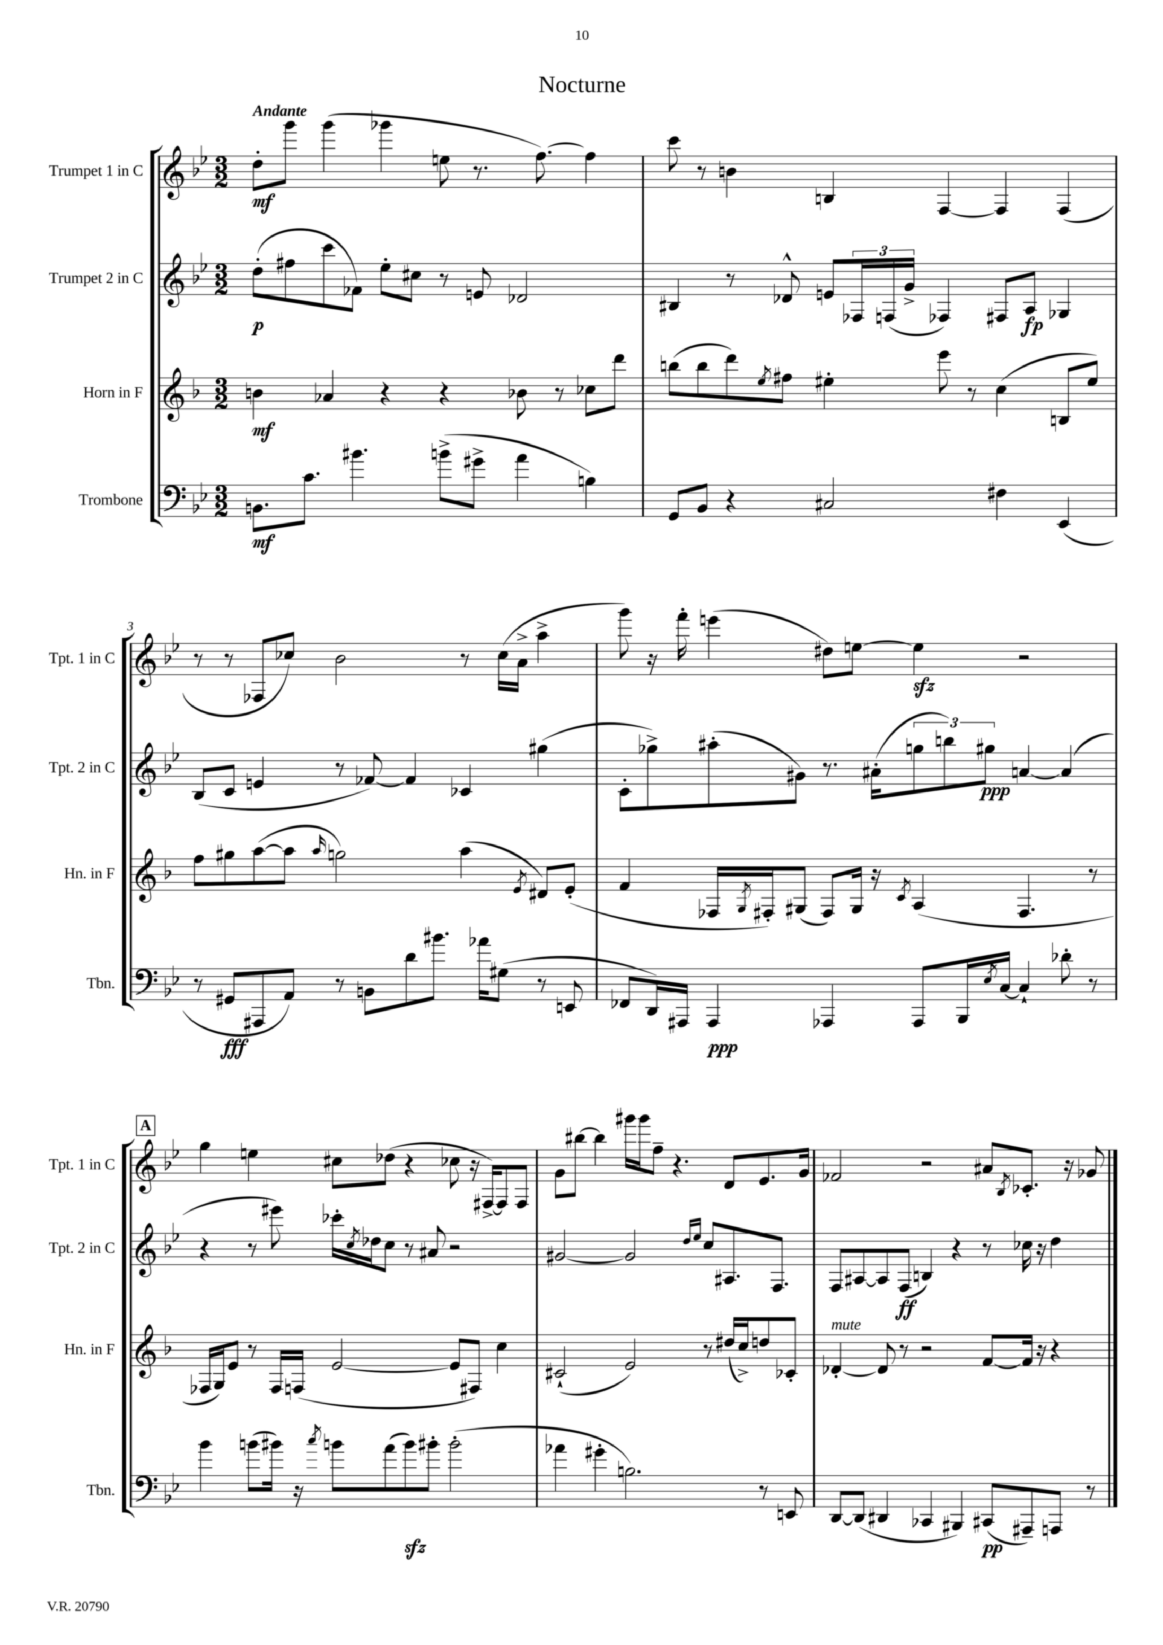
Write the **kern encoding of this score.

**kern	**kern	**kern	**kern
*staff4	*staff3	*staff2	*staff1
*clefF4	*clefG2	*clefG2	*clefG2
*k[b-e-]	*k[b-]	*k[b-e-]	*k[b-e-]
*M3/2	*M3/2	*M3/2	*M3/2
8.BB	4b	(8dd'	8dd'
.	.	8ff#	8ggg
8.c	.	.	.
.	4a-	8ccc	(4ggg
4.b#	.	8f-)	.
.	4r	8ee-'	4ggg-
.	.	8cc#	.
(8b^	4r	8r	8ee
8g#^	.	8e	8.r
4a	8b-	2d-	.
.	.	.	[8.ff)
.	8r	.	.
4B)	8cc-	.	4ff]
.	8ddd	.	.
=	=	=	=
8GG	(8bb	4B#	8ccc
8BB-	8bb	.	8r
4r	8ddd)	8r	4b
.	8qee	.	.
.	8ff#	8d-^^	.
2C#	4ee#'	8e	4B
.	.	24F-	.
.	.	(24F	.
.	.	24g^	.
.	8eee	4F-)	[4F
.	8r	.	.
4F#	(4cc	8F#	4F]
.	.	8A	.
(4EE-	8B	4G-	(4F
.	8ee#)	.	.
=	=	=	=
8r	8ff	(8B-	8r
8GG#	8gg#	8c	8r
8AAA#	([8aa	4e	8F-
8AA)	8aa]	.	8cc-)
.	16qqaa	.	.
8r	2gg)	8r	2b-
8BB	.	[8f-)	.
8d	.	4f-]	.
8.b#	.	.	.
.	(4aa	4c-	8r
16a-	.	.	.
(8G#	.	.	(16cc-
.	.	.	16a^
.	8qe	.	.
8r	8d#)	(4gg#	4aa^
8EE	(8e'	.	.
=	=	=	=
8FF-	4f	8c'	8ggg)
16DD)	.	8gg-^)	16r
16AAA#	.	.	16fff'
4AAA#	16F-	(8aa#'	(4eee
.	8qG	.	.
.	16F#')	.	.
.	(8G#	8g#)	.
4AAA-	8F#)	8.r	8dd#)
.	16G#	.	[8ee
.	16r	(16a#'	.
.	8qc	.	.
8AAA-	(4A	12gg	4ee]
.	.	12bb)	.
16BBB-	.	.	.
.	.	12gg#	.
8qE-	.	.	.
[16C	.	.	.
4C`]	4.F#	[4a	2r
8d-'	.	(4a]	.
8r	8r	.	.
=	=	=	=
4b-	16F-	4r	4gg
.	16G)	.	.
.	8e	.	.
(8b	8r	8r	4ee
16b#)	16F-	8eee#)	.
16r	(16F	.	.
8qcc	.	.	.
8b	[2e	16ccc-'	8cc#
.	.	8qcc	.
.	.	16dd-	.
(8a	.	8cc	(8dd-
8b)	.	8r	4r
8b#'	.	8a#	.
(2b#'	8e]	2r	8cc-
.	8F#)	.	16r
.	.	.	[16F#^)
.	4cc	.	8F#]
.	.	.	8F#
=	=	=	=
4a-	(2c#`	[2g#	8g
.	.	.	[8bb#
4g#'	.	.	4bb#]
2.B)	2e)	2g#]	16ggg#
.	.	.	16ggg#
.	.	.	8ff~
.	.	.	4.r
.	.	16qqdd	.
.	.	16qqee-	.
.	8r	8cc	.
.	(16dd#	8.A#	8d
.	16cc^)	.	.
8r	8dd	.	8.e-
.	.	8.F	.
8EE	8c-'	.	.
.	.	.	16g
=	=	=	=
[8DD	[4d-'	8F	2f-
(8DD]	.	[8A#	.
4DD#	8d-]	8A#]	.
.	8r	(8F	.
4CC-	2r	4B)	2r
4BBB#)	.	4r	.
(8CC#	[8f	8r	8a#
.	.	.	8qB-
8AAA#~)	16f]	16cc-	8.c-'
.	16r	16r	.
8AAA	4r	4dd	.
.	.	.	16r
8r	.	.	8g-
==	==	==	==
*-	*-	*-	*-
